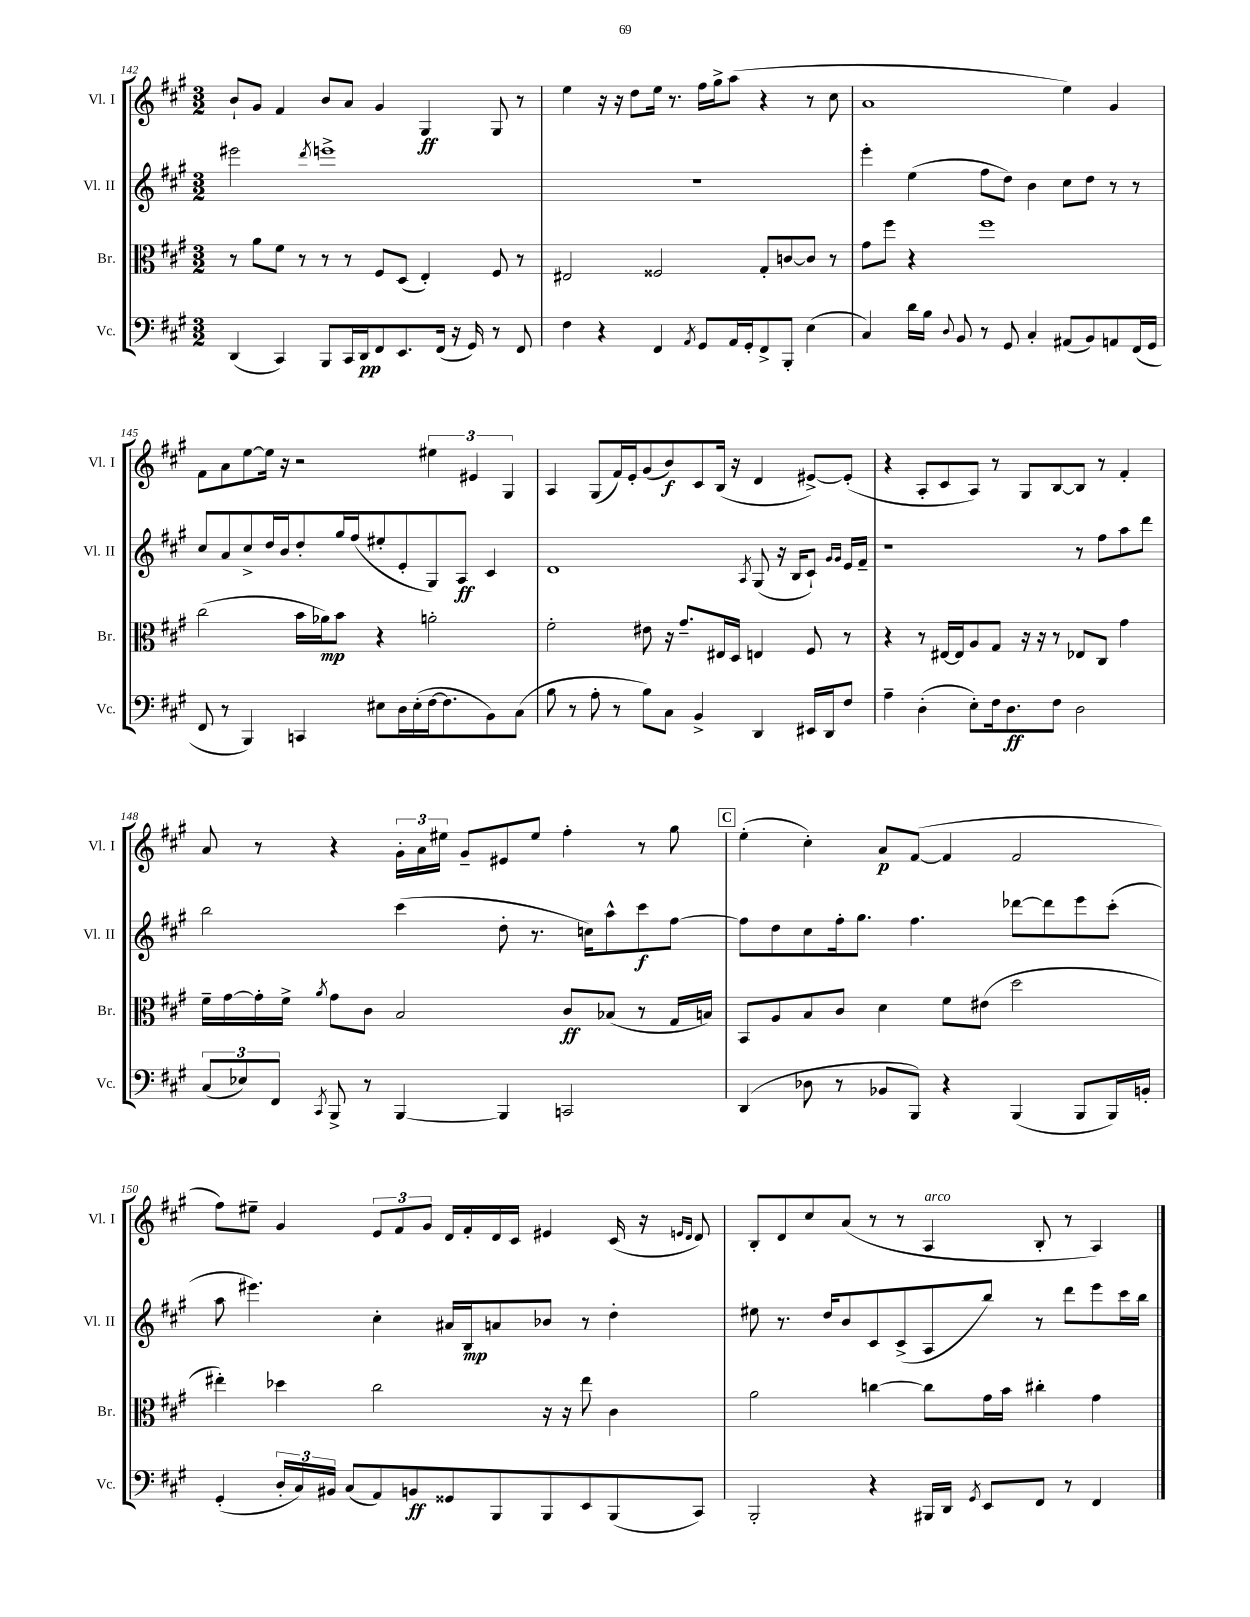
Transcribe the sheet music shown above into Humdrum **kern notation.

**kern	**kern	**kern	**kern
*staff4	*staff3	*staff2	*staff1
*clefF4	*clefC3	*clefG2	*clefG2
*k[f#c#g#]	*k[f#c#g#]	*k[f#c#g#]	*k[f#c#g#]
*M3/2	*M3/2	*M3/2	*M3/2
(4DD	8r	2eee#	8b`
.	8a	.	8g#
4CC#)	8f#	.	4f#
.	8r	.	.
.	.	8qddd	.
8BBB	8r	1eee^	8b
16CC#	8r	.	8a
16DD	.	.	.
8FF#	8F#	.	4g#
8.EE	(8D	.	.
.	4E')	.	4G#
(16FF#	.	.	.
16r	.	.	.
16GG#)	.	.	.
8r	8F#	.	8G#
8FF#	8r	.	8r
=	=	=	=
4F#	2E#	1.r	4ee
4r	.	.	16r
.	.	.	16r
.	.	.	8dd
4FF#	2F##	.	16ee
.	.	.	8.r
8qAA	.	.	.
8GG#	.	.	16ff#
.	.	.	16gg#^
16AA	.	.	(8aa
16GG#'	.	.	.
8FF#^	8G#'	.	4r
8BBB'	[8c	.	.
(4E	8c]	.	8r
.	8r	.	8cc#
=	=	=	=
4C#)	8g#	4eee'	1a
.	8ff#	.	.
16d	4r	(4ee	.
16B	.	.	.
8qqD	.	.	.
8BB	.	.	.
8r	1ff#	8ff#	.
8GG#	.	8dd)	.
4C#'	.	4b	.
(8AA#	.	8cc#	4ee)
8BB)	.	8dd	.
8AA	.	8r	4g#
(16FF#	.	8r	.
16GG#	.	.	.
=	=	=	=
8FF#	(2cc#	8cc#	8f#
8r	.	8a	8a
4BBB)	.	8cc#^	[8ee
.	.	16dd	16ee]
.	.	16b	16r
4CC	16b	8dd'	2r
.	16a-)	.	.
.	8b	16gg#	.
.	.	(16ff#	.
8E#	4r	8ee#'	.
16D	.	8e'	.
(16E#'	.	.	.
[16F#	2a'	8G#)	6ee#
8.F#]	.	.	.
.	.	8A	.
.	.	.	6e#
8BB)	.	4c#	.
.	.	.	6G#
(8C#	.	.	.
=	=	=	=
8B	2f#'	1d	4A
8r	.	.	.
8A'	.	.	(8G#
8r	.	.	16f#)
.	.	.	16e'
8B)	8e#	.	(8g#
8C#	16r	.	8b)
.	8.g#~	.	.
4BB^	.	.	8c#
.	16E#	.	(16B
.	16D	.	16r
.	.	8qA	.
4DD	4E	(8G#	4d
.	.	16r	.
.	.	16B	.
16EE#	8F#	8c#`)	[8e#^)
16DD	.	.	.
.	.	16qqg#	.
.	.	16qqg#	.
8F#	8r	16e	(8e#']
.	.	16f#~	.
=	=	=	=
4A~	4r	1r	4r
(4D'	8r	.	8A'
.	[16E#	.	8c#
.	16E#]	.	.
8E')	8A	.	8A)
16F#	8G#	.	8r
8.D	.	.	.
.	16r	.	8G#
.	16r	.	.
8F#	8r	.	[8B
2D	8E-	8r	8B]
.	8C#	8ff#	8r
.	4g#	8aa	4f#'
.	.	8ddd	.
=	=	=	=
(12C#	16f#~	2bb	8a
.	[16g#	.	.
12E-)	.	.	.
.	16g#']	.	8r
12FF#	.	.	.
.	16f#^	.	.
8qCC#	8qa	.	.
8BBB^	8g#	.	4r
8r	8c#	.	.
[4BBB	2B	(4ccc#	24g#'
.	.	.	24a
.	.	.	24ee#
.	.	.	8g#~
4BBB]	.	8dd'	8e#
.	.	8.r	8ee#
2CC	8c#	.	4ff#'
.	.	16cc)	.
.	(8B-	8aa^^	.
.	8r	8ccc#	8r
.	16G#	[8ff#	8gg#
.	16B)	.	.
=	=	=	=
(4DD	8BB	8ff#]	(4ee'
.	8A	8dd	.
8D-	8B	8cc#	4cc#')
8r	8c#	16ff#'	.
.	.	8.gg#	.
8BB-	4d	.	8a
8BBB)	.	4.ff#	([8f#
4r	8f#	.	4f#]
.	(8e#	.	.
(4BBB	2dd	[8ddd-	2f#
.	.	8ddd-]	.
8BBB	.	8eee	.
16BBB)	.	(8ccc#'	.
16BB'	.	.	.
=	=	=	=
(4GG#'	4ee#')	8aa	8ff#)
.	.	4.eee#)	8ee#~
24D'	4dd-	.	4g#
24C#)	.	.	.
24BB#	.	.	.
(8C#	.	.	.
8AA)	2cc#	4cc#'	12e
.	.	.	12f#
8BB	.	.	.
.	.	.	12g#
8GG##	.	16a#	16d
.	.	16B	16f#'
8BBB	.	8a	16d
.	.	.	16c#
8BBB	16r	8b-	4e#
.	16r	.	.
8EE	8ee#	8r	.
(8BBB	4c#	4dd'	(16c#
.	.	.	16r
.	.	.	16qqe
.	.	.	16qqd
8CC#)	.	.	8d)
=	=	=	=
2BBB'	2a	8ee#	8B'
.	.	8.r	8d
.	.	.	8cc#
.	.	16dd	.
.	.	8b	(8a
4r	[4cc	8c#	8r
.	.	(8c#^	8r
16BBB#	8cc]	8A	4A
16DD	.	.	.
8qGG#	.	.	.
8EE	16g#	8bb)	.
.	16b	.	.
8FF#	4cc#'	8r	8B'
8r	.	8ddd	8r
4FF#	4g#	8eee	4A)
.	.	16ccc#	.
.	.	16bb	.
==	==	==	==
*-	*-	*-	*-
